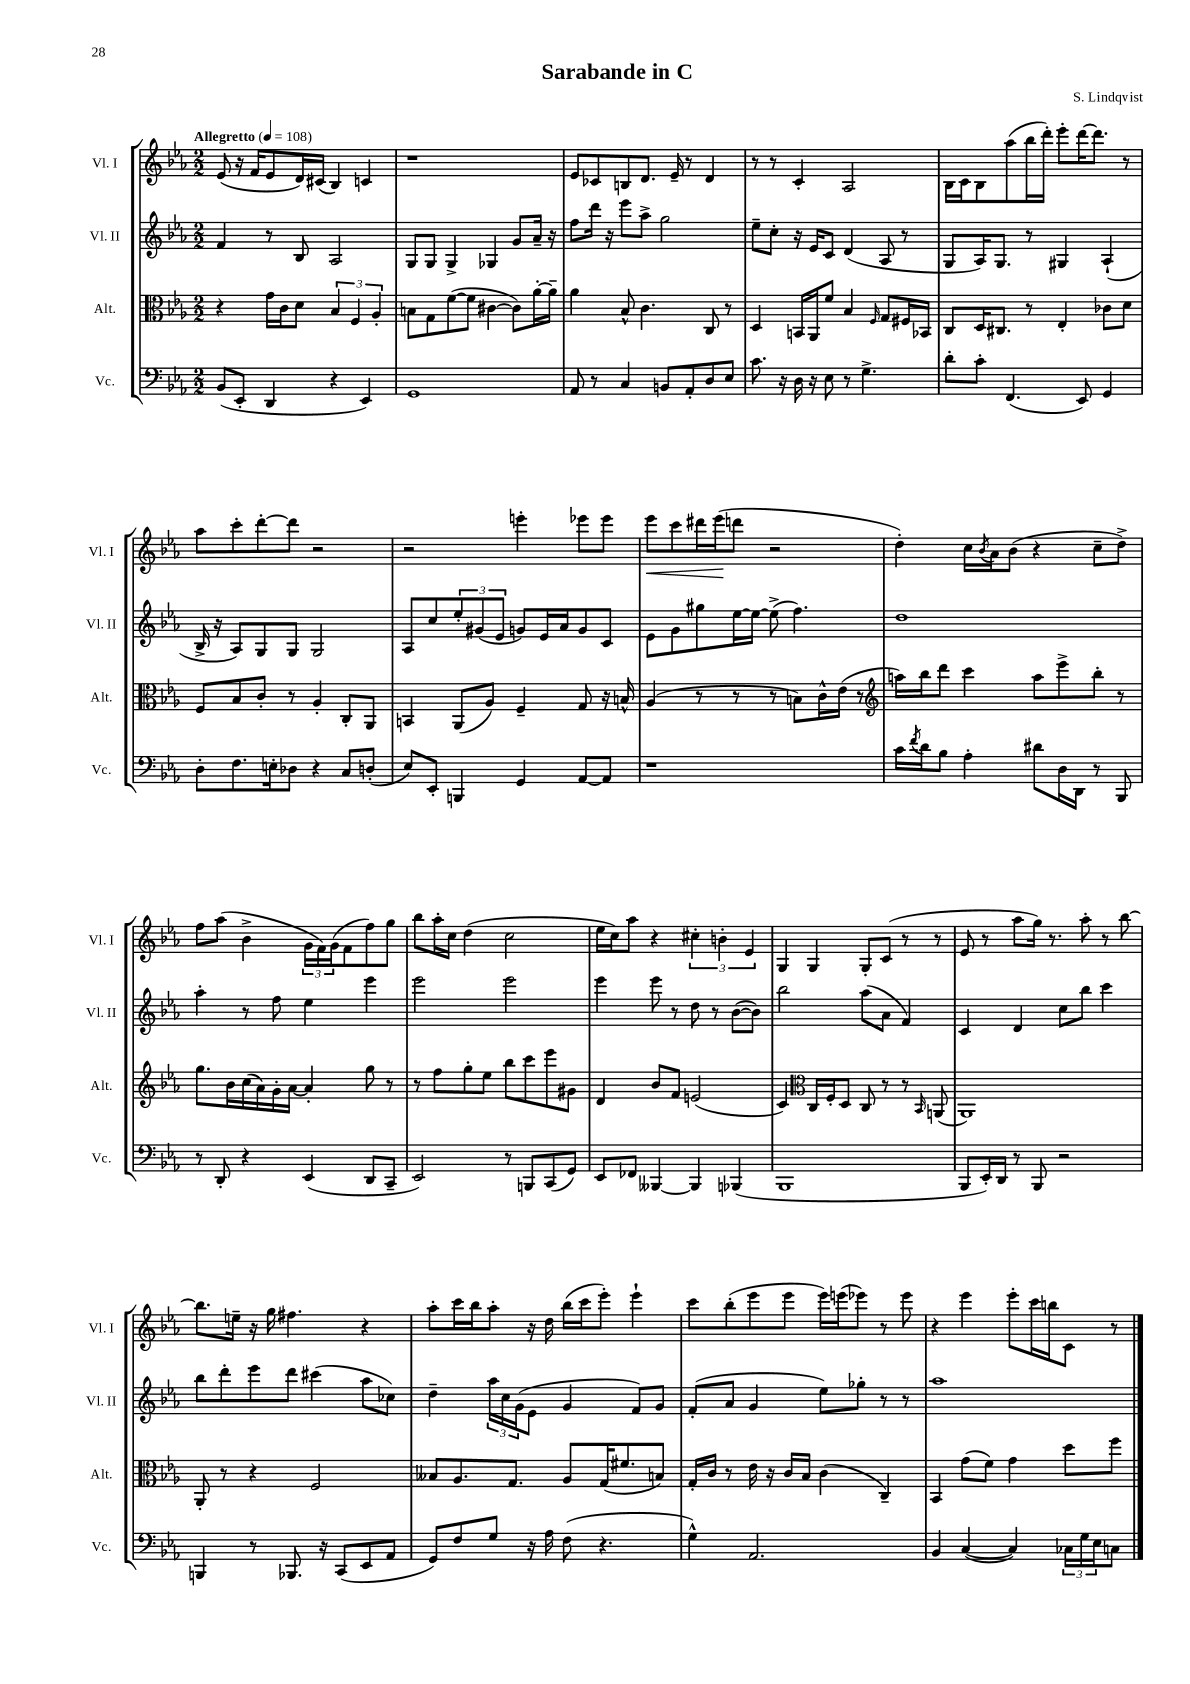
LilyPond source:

\header { title = "Sarabande in C" composer = "S. Lindqvist" }
<<
\new StaffGroup <<
\new Staff = "s0" \with { instrumentName = "Vl. I" shortInstrumentName = "Vl. I" } {
    \clef treble \key ees \major \numericTimeSignature \time 2/2 \tempo "Allegretto" 4 = 108
    ees'8( r16 f'16 ees'8 d'16) cis'16( bes4) c'4 |
    r1 |
    ees'8 ces'8 b8 d'8. ees'16-- r8 d'4 |
    r8 r8 c'4-. aes2 |
    bes16 c'16 bes8 aes''8( bes''16 d'''16-.) ees'''8-. d'''16~ d'''8. r8 |
    aes''8 c'''8-. d'''8~-. d'''8 r2 |
    r2 e'''4-. ees'''8 ees'''8 |
    ees'''8\< c'''8 dis'''16 ees'''16\!( d'''8 r2 |
    d''4-.) c''16 \acciaccatura { bes'8 } aes'16 bes'8( r4 c''8-- d''8->) |
    f''8 aes''8( bes'4-> \tuplet 3/2 { g'16 f'16) g'16( } f'8 f''8) g''8 |
    bes''8 aes''16-. c''16 d''4( c''2 |
    ees''16 c''16) aes''8 r4 \tuplet 3/2 { cis''4-. b'4-. ees'4 } |
    g4 g4 g8-. c'8( r8 r8 |
    ees'8 r8 aes''8 g''16) r8. aes''8-. r8 bes''8~ |
    bes''8. e''16-- r16 g''16 fis''4. r4 |
    aes''8-. c'''16 bes''16 aes''8-. r16 d''16 bes''16( c'''16 ees'''8-.) ees'''4-! |
    c'''8 bes''8-.( ees'''8 ees'''8 ees'''16) e'''16( ees'''8) r8 ees'''8 |
    r4 ees'''4 ees'''8-. c'''16 b''16 c'8 r8 \bar "|." |
}
\new Staff = "s1" \with { instrumentName = "Vl. II" shortInstrumentName = "Vl. II" } {
    \clef treble \key ees \major \numericTimeSignature \time 2/2
    f'4 r8 bes8 aes2 |
    g8 g8 g4-> ges4 g'8 aes'16-- r16 |
    f''8 d'''16 r16 ees'''8 aes''8-> g''2 |
    ees''8-- c''8-. r16 ees'16 c'8 d'4( aes8 r8 |
    g8 aes16) g8. r8 gis4 aes4-!( |
    bes16-> r16 aes8) g8 g8 g2 |
    aes8 c''8 \tuplet 3/2 { ees''8-. gis'8( ees'8 } g'8) ees'16 aes'16 g'8 c'8 |
    ees'8 g'8 gis''8 ees''16~ ees''16~ ees''8->( f''4.) |
    d''1 |
    aes''4-. r8 f''8 ees''4 ees'''4 |
    ees'''2 ees'''2 |
    ees'''4 ees'''8 r8 d''8 r8 bes'8~( bes'8) |
    bes''2 aes''8( aes'8 f'4) |
    c'4 d'4 c''8 bes''8 c'''4 |
    bes''8 d'''8-. ees'''8 d'''8 cis'''4( aes''8 ces''8) |
    d''4-- \tuplet 3/2 { aes''16 c''16 g'16( } ees'8 g'4 f'8) g'8 |
    f'8-.( aes'8 g'4 ees''8) ges''8-. r8 r8 |
    aes''1 \bar "|." |
}
\new Staff = "s2" \with { instrumentName = "Alt." shortInstrumentName = "Alt." } {
    \clef alto \key ees \major \numericTimeSignature \time 2/2
    r4 g'16 c'16 d'8 \tuplet 3/2 { bes4 f4 aes4-. } |
    b8 g8 f'8~( f'8 cis'4~ cis'8) aes'16~-. aes'16-- |
    aes'4 bes8-^ c'4. c8 r8 |
    d4 b,16 aes,16 f'8 bes4 \grace { f16 } g8 fis16 bes,16 |
    c8 d16 cis8. r8 ees4-. ces'8 d'8 |
    f8 bes8 c'8-. r8 aes4-. c8-. aes,8 |
    b,4 aes,8( aes8) f4-- g8 r16 b16-^ |
    aes4( r8 r8 r8 b8) c'16-^ ees'16( r8 |
    \clef treble a''16) bes''16 d'''8 c'''4 a''8 ees'''8-> bes''8-. r8 |
    g''8. bes'16 c''16( aes'16) g'16-. aes'16~ aes'4-. g''8 r8 |
    r8 f''8 g''8-. ees''8 bes''8 c'''8 ees'''8 gis'8 |
    d'4 bes'8 f'8 e'2( |
    c'4) \clef alto c16 f16-. d8 c8 r8 r8 \grace { bes,16 } a,8( |
    aes,1) |
    aes,8-. r8 r4 f2 |
    beses8 aes8. g8. aes8 g16( fis'8. b8) |
    g16-. c'16 r8 ees'16 r16 c'16 bes16 c'4( c4--) |
    bes,4 g'8( f'8) g'4 d''8 f''8 \bar "|." |
}
\new Staff = "s3" \with { instrumentName = "Vc." shortInstrumentName = "Vc." } {
    \clef bass \key ees \major \numericTimeSignature \time 2/2
    bes,8( ees,8-. d,4 r4 ees,4) |
    g,1 |
    aes,8 r8 c4 b,8 aes,8-. d8 ees8 |
    c'8. r16 d16 r16 ees8 r8 g4.-> |
    d'8-. c'8-. f,4.( ees,8) g,4 |
    d8-. f8. e16-. des8 r4 c8 d8-.( |
    ees8) ees,8-. b,,4 g,4 aes,8~ aes,8 |
    r1 |
    c'16 \acciaccatura { f'8 } d'16 bes8 aes4-. dis'8 d16 d,16 r8 bes,,8 |
    r8 d,8-. r4 ees,4( d,8 c,8-- |
    ees,2) r8 b,,8 c,8( g,8) |
    ees,8 fes,8 beses,,4~ beses,,4 bes,,4( |
    bes,,1 |
    bes,,8 ees,16-.) d,16 r8 bes,,8 r2 |
    b,,4 r8 bes,,8. r16 c,8( ees,8 aes,8 |
    g,8) f8 g8 r16 aes16 f8( r4. |
    g4-^) aes,2. |
    bes,4 c4~( c4) \tuplet 3/2 { ces16 g16 ees16 } c8 \bar "|." |
}
>>
>>
\layout { \context { \Score \remove "Bar_number_engraver" } }
